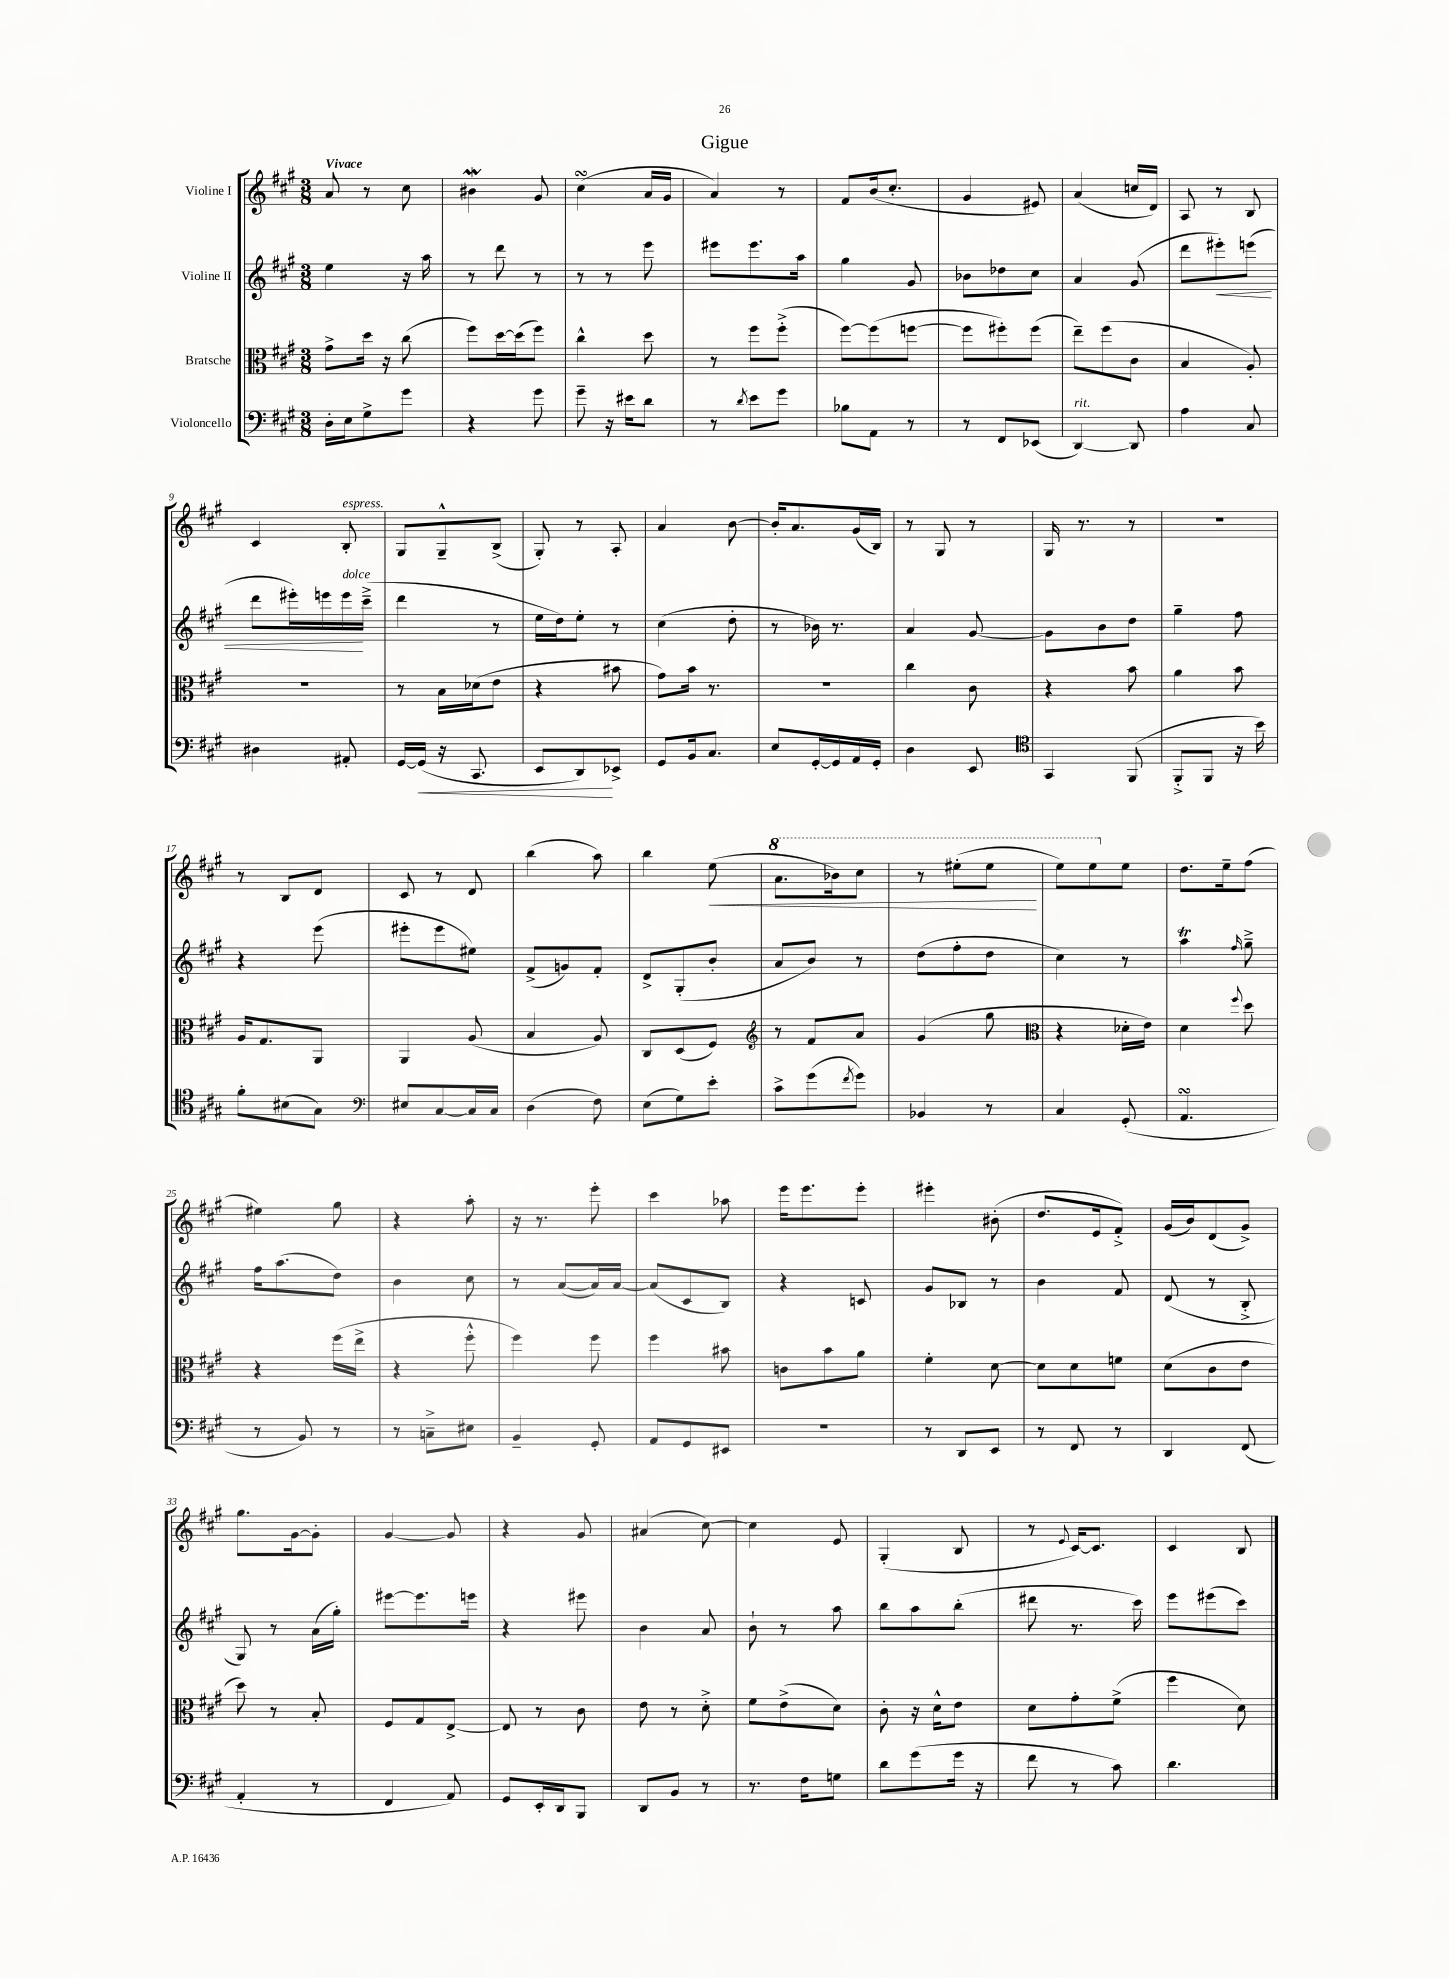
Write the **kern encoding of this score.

**kern	**dynam	**kern	**kern	**dynam	**kern	**dynam
*part4	*part4	*part3	*part2	*part2	*part1	*part1
*staff4	*staff4	*staff3	*staff2	*staff2	*staff1	*staff1
*I"Violoncello	*	*I"Bratsche	*I"Violine II	*	*I"Violine I	*
*clefF4	*	*clefC3	*clefG2	*	*clefG2	*
*k[f#c#g#]	*	*k[f#c#g#]	*k[f#c#g#]	*	*k[f#c#g#]	*
*M3/8	*	*M3/8	*M3/8	*	*M3/8	*
=1	=1	=1	=1	=1	=1	=1
!	!	!	!	!	!LO:TX:a:B:t=Vivace	!
16D'\LL	.	8g#^\L	4ee\	.	8a/	.
16E\J	.	.	.	.	.	.
8G#^\	.	16dd\Jk	.	.	8r	.
.	.	16r	.	.	.	.
8g#\J	.	(8cc#\	16r	.	8cc#\	.
.	.	.	16aa\	.	.	.
=2	=2	=2	=2	=2	=2	=2
4r	.	8ff#\L)	8r	.	4b#XW\	.
.	.	[16dd\L	8ddd\	.	.	.
.	.	(16dd\J]	.	.	.	.
8g#\	.	8ff#\J)	8r	.	8g#/	.
=3	=3	=3	=3	=3	=3	=3
8g#~\	.	4cc#^^\	8r	.	(4cc#sSsS\	.
16r	.	.	8r	.	.	.
16e#X\KL	.	.	.	.	.	.
8d\J	.	8dd\	8eee\	.	16a/LL	.
.	.	.	.	.	16g#/JJ	.
=4	=4	=4	=4	=4	=4	=4
8r	.	8r	8eee#X\L	.	4a/)	.
8qd/	.	.	.	.	.	.
8e\L	.	8ff#\L	8.eee#\	.	.	.
8g#\J	.	(8ff#'^\J	.	.	8r	.
.	.	.	16aa\Jk	.	.	.
=5	=5	=5	=5	=5	=5	=5
8B-X\L	.	[8ff#\L)	4gg#\	.	8f#/L	.
8AA\J	.	(8ff#\]	.	.	(16b/k	.
.	.	.	.	.	8.cc#'/J	.
8r	.	[8ffn\J	8g#/	.	.	.
=6	=6	=6	=6	=6	=6	=6
8r	.	8ff\L]	8b-X\L	.	4g#/	.
8FF#/L	.	8ff#X'\)	8dd-X\	.	.	.
(8EE-X/J	.	(8ff#\J	8cc#\J	.	8e#X/)	.
=7	=7	=7	=7	=7	=7	=7
!LO:TX:a:i:t=rit.	!	!	!	!	!	!
[4DD/)	.	8ee~\L)	4a/	.	(4a/	.
.	.	(8ff#\	.	.	.	.
8DD/]	.	8c#\J	(8g#/	.	16ccn/LL	.
.	.	.	.	.	16d/JJ)	.
=8	=8	=8	=8	=8	=8	=8
4A\	.	4B/	8ddd\L	.	8A/	.
!	!	!	!	!LO:HP:b	!	!
.	.	.	8eee#X'\)	<	8r	.
8C#/	.	8A'/)	(8eeen\J	.	8B/	.
!!LO:LB:g=z
=9	=9	=9	=9	=9	=9	=9
4D#X\	.	4.r	8ddd\L	.	4c#/	.
.	.	.	16eee#X'\L)	.	.	.
.	.	.	16eeen\	.	.	.
!	!	!	!	!	!LO:TX:a:i:t=espress.	!
!	!	!	!LO:TX:a:i:t=dolce	!	!	!
8AA#X'/	.	.	16eee\	.	8B'/	.
.	.	.	(16ccc#~^\JJ	[	.	.
=10	=10	=10	=10	=10	=10	=10
[16GG#/LL	.	8r	4ddd\	.	8G#/L	.
!	!LO:HP:b	!	!	!	!	!
(16GG#/JJ]	<	.	.	.	.	.
16r	.	16B\LL	.	.	8G#~^^/	.
8.CC#/	.	(16d-X\J	.	.	.	.
.	.	8e\J	8r	.	(8B^/J	.
=11	=11	=11	=11	=11	=11	=11
8EE/L	.	4r	16ee\LL	.	8G#'/)	.
.	.	.	16dd\J)	.	.	.
8DD/)	.	.	8ee'\J	.	8r	.
8EE-X^/J	[	8b#X\	8r	.	8A'/	.
=12	=12	=12	=12	=12	=12	=12
8GG#/L	.	8g#\L)	(4cc#\	.	4a/	.
16BB/k	.	16b\Jk	.	.	.	.
8.C#/J	.	8.r	.	.	.	.
.	.	.	8dd'\	.	[8b\	.
=13	=13	=13	=13	=13	=13	=13
8E/L	.	4.r	8r	.	16b'/KL]	.
.	.	.	.	.	8.a/	.
[16GG#'/L	.	.	16b-X\)	.	.	.
16GG#/]	.	.	8.r	.	.	.
16AA/	.	.	.	.	(16g#/L	.
16GG#'/JJ	.	.	.	.	16B/JJ)	.
=14	=14	=14	=14	=14	=14	=14
4D\	.	4cc#\	4a/	.	8r	.
.	.	.	.	.	8G#/	.
8EE/	.	8c#\	[8g#/	.	8r	.
=15	=15	=15	=15	=15	=15	=15
*clefC4	*	*	*	*	*	*
4GG#/	.	4r	8g#\L]	.	16G#/	.
.	.	.	.	.	8.r	.
.	.	.	8b\	.	.	.
(8FF#/	.	8b\	8dd\J	.	8r	.
=16	=16	=16	=16	=16	=16	=16
8FF#'^/L	.	4a\	4gg#~\	.	4.r	.
8FF#/J	.	.	.	.	.	.
16r	.	8b\	8ff#\	.	.	.
16b\)	.	.	.	.	.	.
!!LO:LB:g=z
=17	=17	=17	=17	=17	=17	=17
8f#'\L	.	16A/KL	4r	.	8r	.
.	.	8.G#/	.	.	.	.
(8B#X\	.	.	.	.	8B/L	.
8G#\J)	.	8AA/J	(8eee\	.	8d/J	.
=18	=18	=18	=18	=18	=18	=18
*clefF4	*	*	*	*	*	*
8E#X/L	.	4AA/	8eee#X'\L	.	8c#/	.
[8C#/	.	.	8eee#\	.	8r	.
16C#/L]	.	(8A/	8ee#X\J)	.	8d/	.
16C#/JJ	.	.	.	.	.	.
=19	=19	=19	=19	=19	=19	=19
(4D\	.	4B/	(8f#^/L	.	(4bb\	.
.	.	.	8gn/)	.	.	.
8F#\)	.	8A/)	8f#'/J	.	8aa\)	.
=20	=20	=20	=20	=20	=20	=20
(8E\L	.	8C#/L	8d^/L	.	4bb\	.
8G#\)	.	(8D/	(8G#'/	.	.	.
!	!	!	!	!	!	!LO:HP:b
8e'\J	.	8F#/J)	8b'/J	.	(8ee\	<
=21	=21	=21	=21	=21	=21	=21
*	*	*clefG2	*	*	*	*
*	*	*	*	*	*8va	*
8c#^\L	.	8r	8a/L	.	8.aa\L	.
(8g#\	.	8f#/L	8b/J)	.	.	.
.	.	.	.	.	16bb-X\k)	.
8qf#/	.	.	.	.	.	.
8g#\J)	.	8a/J	8r	.	8ccc#\J	.
=22	=22	=22	=22	=22	=22	=22
4BB-X/	.	(4g#/	(8dd\L	.	8r	.
.	.	.	8ff#'\	.	(8eee#X'\L	.
8r	.	8gg#\	8dd\J	.	8eee#\J	.
.	.	.	.	.	.	[
=23	=23	=23	=23	=23	=23	=23
*	*	*clefC3	*	*	*	*
4C#/	.	4r	4cc#\)	.	8eee\L)	.
.	.	.	.	.	8eee\	.
*	*	*	*	*	*X8va	*
(8GG#'/	.	16d-X'\LL	8r	.	8ee\J	.
.	.	16e\JJ)	.	.	.	.
=24	=24	=24	=24	=24	=24	=24
4.AAsSSs/	.	4d\	4aaT\	.	8.dd\L	.
.	.	.	.	.	16ee~\k	.
.	.	8qqff#/	16qqff#/	.	.	.
.	.	8dd\	8gg#~^\	.	(8ff#\J	.
!!LO:LB:g=z
=25	=25	=25	=25	=25	=25	=25
8r	.	4r	16ff#\KL	.	4ee#X\)	.
.	.	.	(8.aa\	.	.	.
8BB/)	.	.	.	.	.	.
8r	.	(16ff#\LL	8dd\J)	.	8gg#\	.
.	.	16ee^\JJ	.	.	.	.
=26	=26	=26	=26	=26	=26	=26
8r	.	4r	4b\	.	4r	.
8Cn~^\L	.	.	.	.	.	.
8E#X\J	.	8ff#'^^\	8cc#\	.	8aa'\	.
=27	=27	=27	=27	=27	=27	=27
4BB~/	.	4ff#\)	8r	.	16r	.
.	.	.	.	.	8.r	.
.	.	.	([8a/L	.	.	.
8GG#'/	.	8ff#\	16a/L])	.	8eee'\	.
.	.	.	[16a/JJ	.	.	.
=28	=28	=28	=28	=28	=28	=28
8AA/L	.	4ff#\	(8a/L]	.	4ccc#\	.
8GG#/	.	.	8c#/	.	.	.
8EE#X/J	.	8b#X\	8B/J)	.	8aa-X\	.
=29	=29	=29	=29	=29	=29	=29
4.r	.	8cn\L	4r	.	16eee\KL	.
.	.	.	.	.	8.eee\	.
.	.	8b\	.	.	.	.
.	.	8a\J	8cn/	.	8eee'\J	.
=30	=30	=30	=30	=30	=30	=30
8r	.	4f#'\	8g#/L	.	4eee#X'\	.
8DD/L	.	.	8B-X/J	.	.	.
8EE/J	.	[8d\	8r	.	(8b#X'\	.
=31	=31	=31	=31	=31	=31	=31
8r	.	8d\L]	4b\	.	8.dd/L	.
8FF#/	.	8d\	.	.	.	.
.	.	.	.	.	16e/k	.
8r	.	8fn\J	8f#/	.	8f#'^/J)	.
=32	=32	=32	=32	=32	=32	=32
4DD/	.	(8d\L	(8d/	.	(16g#/LL	.
.	.	.	.	.	16b/J)	.
.	.	8c#\	8r	.	(8d/	.
(8FF#/	.	8e\J	8B'^/	.	8g#^/J)	.
!!LO:LB:g=z
=33	=33	=33	=33	=33	=33	=33
4AA'/	.	8dd\)	8G#/)	.	8.gg#\L	.
.	.	8r	8r	.	.	.
.	.	.	.	.	[16g#\k	.
8r	.	8B'/	(16a\LL	.	8g#'\J]	.
.	.	.	16gg#'\JJ)	.	.	.
=34	=34	=34	=34	=34	=34	=34
4FF#/	.	8F#/L	[8eee#X\L	.	[4g#/	.
.	.	8G#/	8.eee#\]	.	.	.
8AA/)	.	[8E^/J	.	.	8g#/]	.
.	.	.	16eeen\Jk	.	.	.
=35	=35	=35	=35	=35	=35	=35
8GG#/L	.	8E/]	4r	.	4r	.
16EE'/L	.	8r	.	.	.	.
16DD/J	.	.	.	.	.	.
8BBB/J	.	8c#\	8eee#X\	.	8g#/	.
=36	=36	=36	=36	=36	=36	=36
8DD/L	.	8e\	4b\	.	(4a#X/	.
8BB/J	.	8r	.	.	.	.
8r	.	8d'^\	8a/	.	[8cc#\)	.
=37	=37	=37	=37	=37	=37	=37
8.r	.	8f#\L	8b`\	.	4cc#\]	.
.	.	(8e^\	8r	.	.	.
16F#\KL	.	.	.	.	.	.
8Gn\J	.	8d\J)	8aa\	.	8e/	.
=38	=38	=38	=38	=38	=38	=38
8d\L	.	8c#'\	8bb\L	.	(4G#'/	.
(8g#\	.	16r	8aa\	.	.	.
.	.	16d^^\KL	.	.	.	.
16g#\Jk	.	8e\J	(8bb'\J	.	8B/	.
16r	.	.	.	.	.	.
=39	=39	=39	=39	=39	=39	=39
8f#\	.	8d\L	8ddd#X\	.	8r	.
.	.	.	.	.	8qqe/	.
8r	.	8g#'\	8.r	.	[16c#/KL)	.
.	.	.	.	.	8.c#/J]	.
8c#\)	.	(8f#^\J	.	.	.	.
.	.	.	16ccc#\)	.	.	.
=40	=40	=40	=40	=40	=40	=40
4.d\	.	4ff#\	8eee\L	.	4c#/	.
.	.	.	(8eee#X\	.	.	.
.	.	8d\)	8ccc#\J)	.	8B/	.
==	==	==	==	==	==	==
*-	*-	*-	*-	*-	*-	*-
